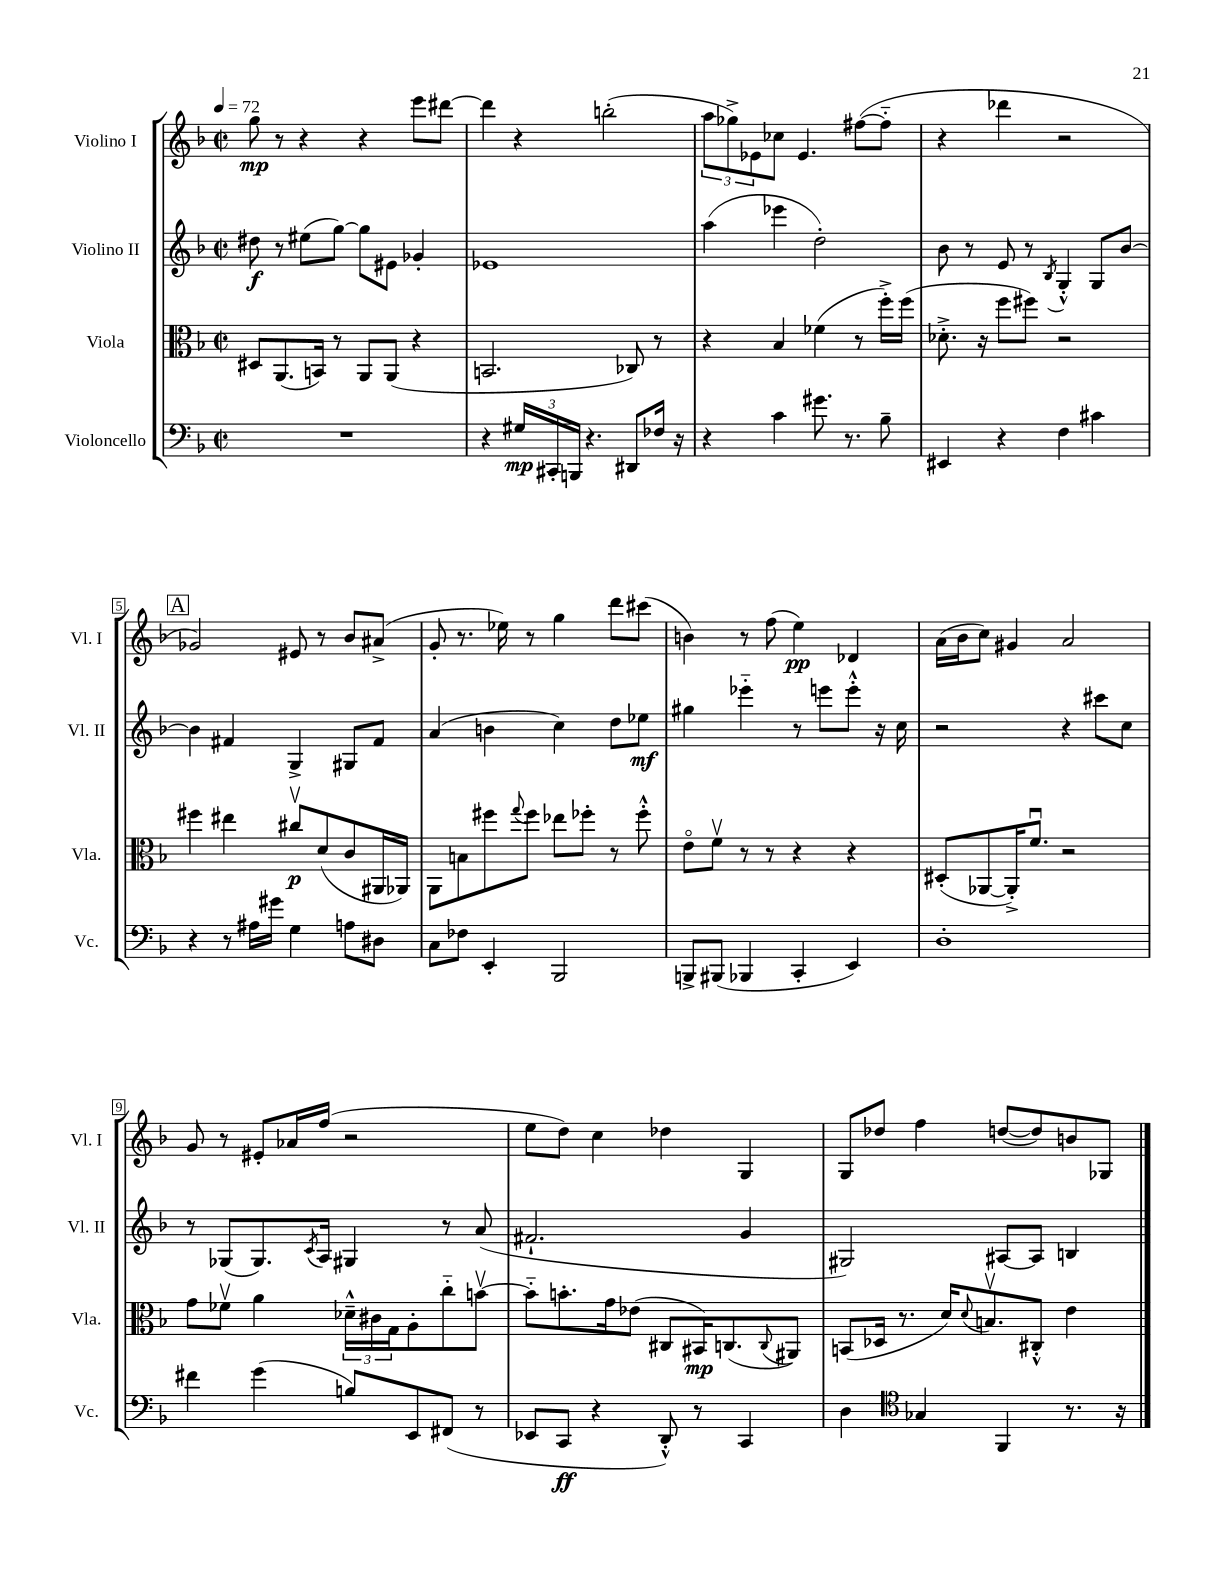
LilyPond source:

<<
\new StaffGroup <<
\new Staff = "s0" \with { instrumentName = "Violino I" shortInstrumentName = "Vl. I" } {
    \clef treble \key f \major \defaultTimeSignature \time 2/2 \tempo 4 = 72
    g''8\mp r8 r4 r4 e'''8 dis'''8~ |
    dis'''4 r4 b''2-.( |
    \tuplet 3/2 { a''8 ges''8->) ees'8 } ces''8 ees'4. fis''8~( fis''8-_ |
    r4 des'''4 r2 |
    \mark \markup { \box "A" } ges'2) eis'8 r8 bes'8 ais'8->( |
    g'8-. r8. ees''16) r8 g''4 d'''8 cis'''8( |
    b'4) r8 f''8( e''4\pp) des'4 |
    a'16( bes'16 c''8) gis'4 a'2 |
    g'8 r8 eis'8-. aes'16 f''16( r2 |
    e''8 d''8) c''4 des''4 g4 |
    g8 des''8 f''4 d''8~( d''8) b'8 ges8 \bar "|." |
}
\new Staff = "s1" \with { instrumentName = "Violino II" shortInstrumentName = "Vl. II" } {
    \clef treble \key f \major \defaultTimeSignature \time 2/2
    dis''8\f r8 eis''8( g''8~) g''8 eis'8 ges'4-. |
    ees'1 |
    a''4( ees'''4 d''2-.) |
    bes'8 r8 e'8 r8 \acciaccatura { bes8 } g4-.-^ g8 bes'8~ |
    \mark \markup { \box "A" } bes'4 fis'4 g4-> gis8 fis'8 |
    a'4( b'4 c''4) d''8 ees''8\mf |
    gis''4 ees'''4-_ r8 e'''8 e'''8-.-^ r16 c''16 |
    r2 r4 cis'''8 c''8 |
    r8 ges8( ges8.) \acciaccatura { c'8 } a16 gis4 r8 a'8( |
    fis'2.-! g'4 |
    gis2) ais8~ ais8 b4 \bar "|." |
}
\new Staff = "s2" \with { instrumentName = "Viola" shortInstrumentName = "Vla." } {
    \clef alto \key f \major \defaultTimeSignature \time 2/2
    dis8 a,8.( b,16) r8 a,8 a,8( r4 |
    b,2. ces8) r8 |
    r4 bes4 fes'4( r8 f''16-.->) f''16( |
    des'8.-.-> r16 f''8 fis''8) r2 |
    \mark \markup { \box "A" } fis''4 eis''4 cis''8\upbow\p d'8( c'8 ais,16 aes,16) |
    a,8 b8 fis''8 \appoggiatura { g''8 } fis''8 ees''8 fes''8-. r8 fes''8-.-^ |
    e'8\flageolet f'8\upbow r8 r8 r4 r4 |
    dis8-.( aes,8~ aes,16-.->) f'8.\downbow r2 |
    g'8 fes'8\upbow a'4 \tuplet 3/2 { des'16---^ cis'16 g16 } a8-. c''8-_ b'8~\upbow |
    b'8-_ b'8.-. g'16 ees'8( cis8 bis,16\mp) c8.( \appoggiatura { c8 } ais,8) |
    b,8( des16 r8. d'16) \appoggiatura { d'8 } b8.\upbow cis8-.-^ e'4 \bar "|." |
}
\new Staff = "s3" \with { instrumentName = "Violoncello" shortInstrumentName = "Vc." } {
    \clef bass \key f \major \defaultTimeSignature \time 2/2
    R1 |
    r4 \tuplet 3/2 { gis16\mp cis,16-. b,,16 } r4. dis,8 fes16 r16 |
    r4 c'4 gis'8. r8. bes8-- |
    eis,4 r4 f4 cis'4 |
    \mark \markup { \box "A" } r4 r8 ais16 gis'16 g4 a8 dis8 |
    c8 fes8 e,4-. bes,,2 |
    b,,8-> bis,,8( bes,,4 c,4-. e,4) |
    d1-. |
    fis'4 g'4( b8) e,8 fis,8( r8 |
    ees,8 c,8\ff r4 d,8-.-^) r8 c,4 |
    d4 \clef tenor ges4 f,4 r8. r16 \bar "|." |
}
>>
>>
\layout { \context { \Score \override BarNumber.stencil = #(make-stencil-boxer 0.1 0.3 ly:text-interface::print) } }
